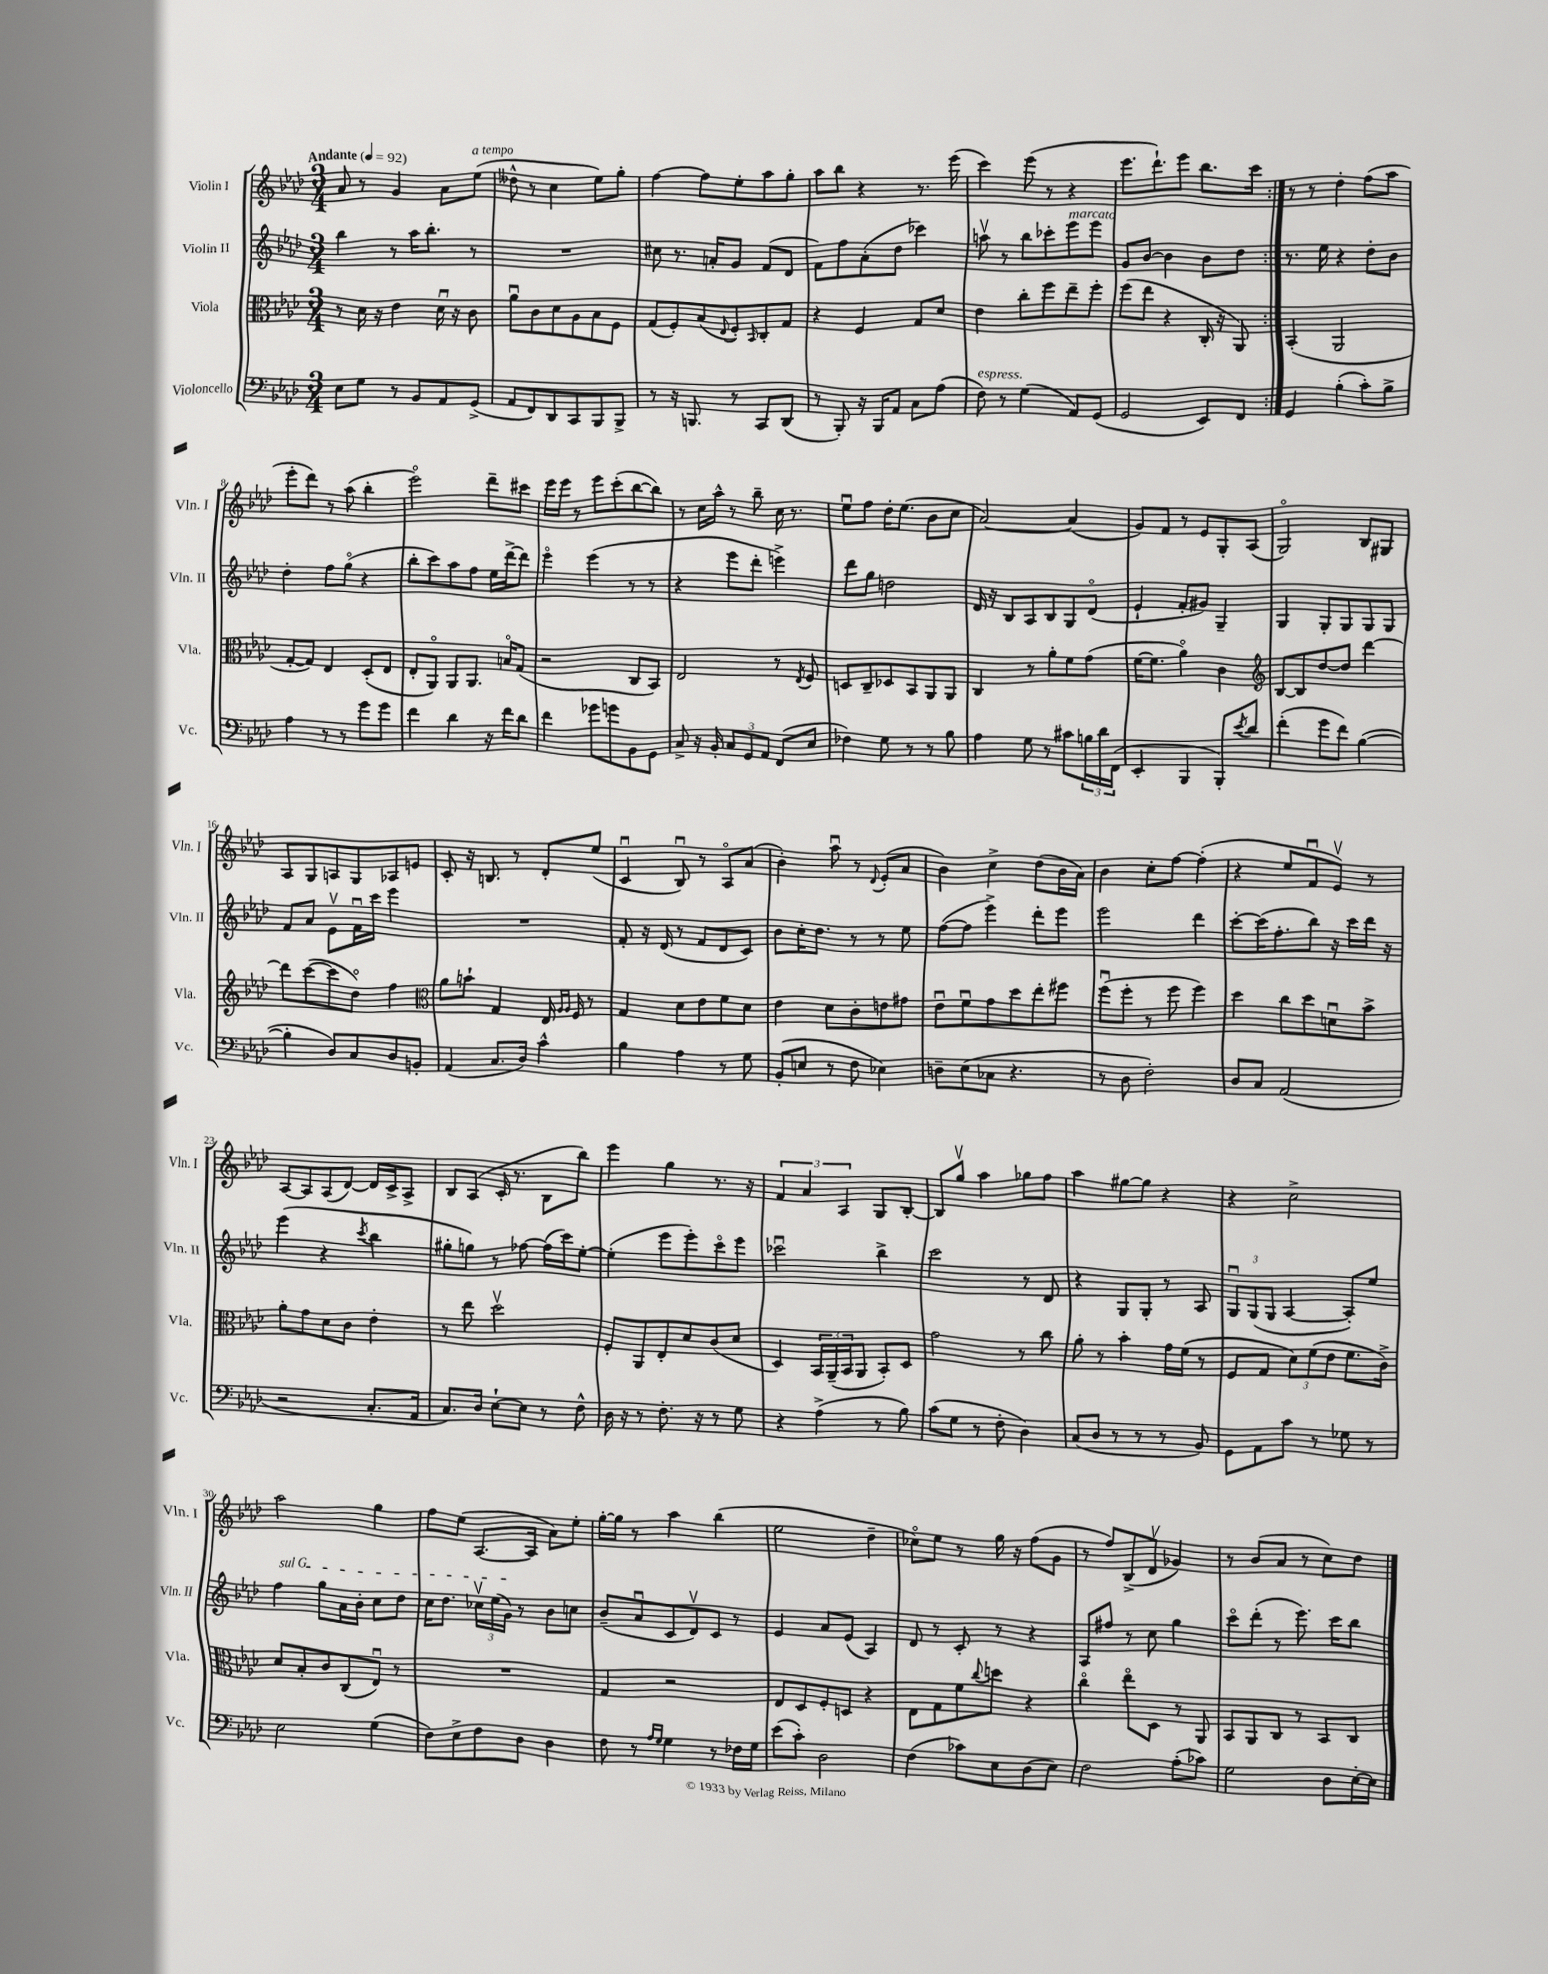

**kern	**kern	**kern	**kern
*staff4	*staff3	*staff2	*staff1
*clefF4	*clefC3	*clefG2	*clefG2
*k[b-e-a-d-]	*k[b-e-a-d-]	*k[b-e-a-d-]	*k[b-e-a-d-]
*M3/4	*M3/4	*M3/4	*M3/4
*MM92	*MM92	*MM92	*MM92
8E-	8r	4bb-	8a-
8G	16d-	.	8r
.	16r	.	.
8r	4e-	8r	4g
8BB-	.	16aa-	.
.	.	8.bb-'	.
8AA-	16d-u	.	8a-
.	16r	.	.
(8GG^	8c	8r	(8ee-
=	=	=	=
8AA-	8a-u	2.r	8dd--^^
8FF)	8c	.	8r
8DD-	8d-	.	4cc
8CC	8A-	.	.
8BBB-	8B-	.	8ee-)
8BBB-^	8F	.	8gg'
=	=	=	=
8r	(8G	8cc#	[4ff
16r	8F')	8.r	.
8.BBB	.	.	.
.	(8B-	.	8ff]
.	.	16a'	.
.	8qqE-	.	.
8r	8F')	8g	8ee-'
.	16qqBB-	.	.
8CC	8C'	(8f	8aa-
(8DD-	8G	8d-	8gg'
=	=	=	=
8r	4r	8f)	8aa-
8BBB-')	.	8ff	8bb-
16r	4F	(8a-'	4r
16BBB-	.	.	.
8AA-	.	8dd-	.
8C	8G	4ccc-)	8.r
(8A-	8d-	.	.
.	.	.	(16eee-
=	=	=	=
8F)	4e-	8aav	4ccc)
8r	.	8r	.
(4G	8cc'	8bb-	(8eee-
.	8ff	8ccc-'	8r
8AA-)	8ee-~	8eee-	4r
(8GG	8ff'	8eee-	.
=	=	=	=
2GG	(8ff	8g	8.eee-
.	8ee-	[8b-	.
.	.	.	8.ddd-`)
.	4r	4b-]	.
.	.	.	8eee-
8EE-)	16C'	8b-	8.bb-
.	16r	.	.
8FF	8AA-)	8dd-	.
.	.	.	16ccc
=:|!	=:|!	=:|!	=:|!
4GG	(4BB-'	8.r	8r
.	.	.	8r
.	.	16ee-	.
(4B-'	2AA-	4r	4dd-'
8c')	.	8dd-'	(8ff
8B-^	.	8b-	8aa-
=	=	=	=
4A-	[8G'	4dd-'	8eee-'
.	8G])	.	8ddd-)
8r	4E-	8ff	8r
8r	.	(8ggo	(8aa-
8g	(8D-'	4r	4bb-'
8g	8E-	.	.
=	=	=	=
4f	8E-'	8bb-'	2eee-o)
.	8AA-o)	8ccc)	.
4d-	8AA-	8aa-	.
.	8.AA-	8ff	.
16r	.	16ee-	8ddd-~
16f	16Bo	[16ddd-^	.
8d-	(8G	8ddd-]	8ccc#
=	=	=	=
4f	2r	4eee-o	16eee-
.	.	.	16eee-
.	.	.	8r
8g-	.	(4eee-	8eee-
8g	.	.	(8ccc'
8BB-	8C	8r	[8bb-
8GG	8BB-)	8r	8bb-])
=	=	=	=
8C^	2E-	4r	8r
16r	.	.	16cc
16BB-'	.	.	16aa-^^
12C	.	8eee-	8r
12GG	.	.	.
.	.	8ddd-'	8bb-~
12AA-	.	.	.
(8FF	8r	4eee^)	16cc
.	.	.	8.r
.	8qE-	.	.
8E-	8F	.	.
=	=	=	=
4F-)	8D	8ddd-	8ee-u
.	8C~	8gg	8ff
8G	8D-	2dd	16dd-'
.	.	.	(8.ee-
8r	8BB-	.	.
8r	8AA-	.	8b-
8B-	8AA-	.	8cc
=	=	=	=
4A-	4C	16d-	[2a-)
.	.	16r	.
.	.	8B-	.
8G	8r	8A-	.
8r	8a-'	8B-	.
8c#	8f	8G	(4a-]
24B	(8g	(8d-o	.
24d-	.	.	.
(24FF	.	.	.
=	=	=	=
4EE-'	[16f	4e-`	8g)
.	8.f]	.	.
.	.	.	8f
4BBB-	4a-o)	8f'	8r
.	.	8g#)	8e-
8BBB-')	4c	4G~	8G'
8qe-	.	.	.
8d-	.	.	(8A-
=	=	=	=
*	*clefG2	*	*
(4f'	[8B-	4G	2Go)
.	8B-]	.	.
8g	[8dd-	8G'	.
8f)	8dd-]	8G	.
([4B-	[4ddd-	8G	8B-
.	.	8G	8G#
=	=	=	=
4B-']	8ddd-]	8f	8A-
.	([8ccc	8a-	8G
8D-)	8ccc]	8e-v	8A
8C	8dd-o)	16fu	8G
.	.	16ccc	.
8D-	4ff	4eee-	8A-
8BB'	.	.	8e
=	=	=	=
*	*clefC3	*	*
(4AA-	8a-	2.r	8c'
.	8b`	.	16r
.	.	.	8.B
8.C	4G	.	.
.	.	.	8r
16D-)	.	.	.
4c^^	16E-	.	8d-'
.	16qqA-	.	.
.	16qqA-	.	.
.	16F	.	.
.	8r	.	(8ee-
=	=	=	=
4B-	4G	8f'	4cu
.	.	16r	.
.	.	(16d-	.
4A-	8d-	8r	8B-u)
.	8e-	8f	8r
8r	8f	8d-	8A-o
8G	8d-	8c)	(8a-
=	=	=	=
(8BB-'	4e-	8b-	4b-')
8E	.	16cc'	.
.	.	8.dd-	.
8r	8d-	.	8aa-u
8F	8c'	8r	8r
.	.	.	8qqd-
4E-)	8e	8r	(8e-'
.	8g#	8ee-	8a-
=	=	=	=
8D~	8e-u	([8ff	4b-)
(8E-	8fu	8ff]	.
8C-	8g	4eee-^)	4cc^
4.r	8dd-	.	.
.	8ee-'	8ddd-'	(8dd-
.	8ff#	8eee-	16b-
.	.	.	16a-)
=	=	=	=
8r	(8ffu	2eee-	4b-
8D-	8ff'	.	.
2F')	8r	.	8cc'
.	8ff	.	[8ff
.	4ff)	4ddd-	(4ff']
=	=	=	=
8D-	4dd-	[8ccc'	4r
8C	.	(16ccc]	.
.	.	8.ff'	.
(2AA-	8cc	.	8ee-
.	8dd-	8bb-)	8fu
.	8du	16r	8e-v)
.	.	16ccc	.
.	8b-^	16ddd-	8r
.	.	16r	.
=	=	=	=
2r	8a-'	(4eee-	[8A-
.	8g	.	8A-]
.	8d-	4r	(8A-
.	8c	.	[8d-)
.	.	8qccc	.
8.C'	4e-'	4bb-	16d-]
.	.	.	16c^
.	.	.	8A-^
16AA-	.	.	.
=	=	=	=
8.C)	8r	8gg#'	8B-
.	8ee-	8gg)	(8A-
16D-	.	.	.
[8E-`	2dd-v	8r	16c'
.	.	.	8.r
8E-]	.	[8ff-	.
8r	.	(16ff-]	8B-
.	.	16ccc)	.
8F^^	.	[8ee-'	8bb-)
=	=	=	=
16D-	8F'	(4ee-']	4eee-
16r	.	.	.
8r	8AA-	.	.
8.F'	8E-'	8eee-	4gg
.	8d-	8eee-')	.
16r	.	.	.
8r	(8c	8ccco	8.r
8G	8d-	8eee-	.
.	.	.	16r
=	=	=	=
4r	4D-)	2ccc-u	6f
.	.	.	6a-
(4A-^	24BB-	.	.
.	(24AA-~	.	.
.	24BB-	.	6A-
.	8AA-	.	.
8r	8BB-')	4bb-^	8G
8B-)	8D-	.	[8B-'
=	=	=	=
(8c	2g	2ccc	8B-]
8G	.	.	8ggv
8r	.	.	4aa-
8F'	.	.	.
4D-)	8r	8r	8gg-
.	8cc	8d-	8ff
=	=	=	=
(8C	8a-'	4r	4aa-
8D-	8r	.	.
8r	4b-'	8G	[8gg#
8r	.	8G'	8gg#]
8r	16g	8r	4r
.	(16f	.	.
8BB-)	8r	8A-	.
=	=	=	=
8GG	8F	12Gu	4r
.	.	(12G	.
8AA-	8G	.	.
.	.	12G	.
8c	12d-)	[4A-	2cc^
.	(12f	.	.
8r	.	.	.
.	12e-	.	.
8G-	8.f	8A-'])	.
8r	.	8ee-	.
.	16c^)	.	.
=	=	=	=
2E-	8d-	4ff	2aa-
.	8B-'	.	.
.	8c	8gg	.
.	(8C	16a-	.
.	.	16b-'	.
(4G	8E-u)	8cc	4gg
.	8r	8dd-	.
=	=	=	=
8F)	2.r	16cc	8ff
.	.	8.dd-	.
8E-^	.	.	(8ee-
8F	.	24cc-v	[8.A-
.	.	(24ee-	.
.	.	24g)	.
8D-	.	8r	.
.	.	.	16A-]
4D-	.	8b-	8a-)
.	.	8cc	8ee-'
=	=	=	=
8F	4G	(8b-~	[16gg'
.	.	.	16gg]
8r	.	8a-u	8r
16qqA-	.	.	.
16qqG	.	.	.
4G	2r	8c	4aa-
.	.	8d-v)	.
8r	.	8c	(4bb-
16F-	.	8r	.
16G	.	.	.
=	=	=	=
(8e-	8E-	4e-	2ee-
8c')	8D-	.	.
2D-	8F'	8a-	.
.	8D	(8e-	.
.	4r	4A-)	4dd-~
=	=	=	=
(4F	8E-	8d-	8cc-o)
.	8G	8r	8ee-
8c-)	8f	8c'	8r
.	8qqcc	.	.
8E-	8dd	8r	16gg
.	.	.	16r
(8D-	4r	4r	(8ff
8E-)	.	.	8g
=	=	=	=
2F	4cco	8A-	8r
.	.	8ff#	8ff)
.	8ee-o	8r	(8B-^
.	8D-	8cc	8d-v
(8A-'	8r	4gg	4g-)
8c-)	8AA-	.	.
=	=	=	=
2G	8BB-	8ccco	8r
.	8AA-	(8ddd-'	(8b-
.	8C	8r	8a-
.	8r	8.eee-)	8r
8D-	8BB-	.	8cc)
.	.	16ccc	.
[16E-'	8C	8bb-	8dd-
16E-]	.	.	.
==	==	==	==
*-	*-	*-	*-
